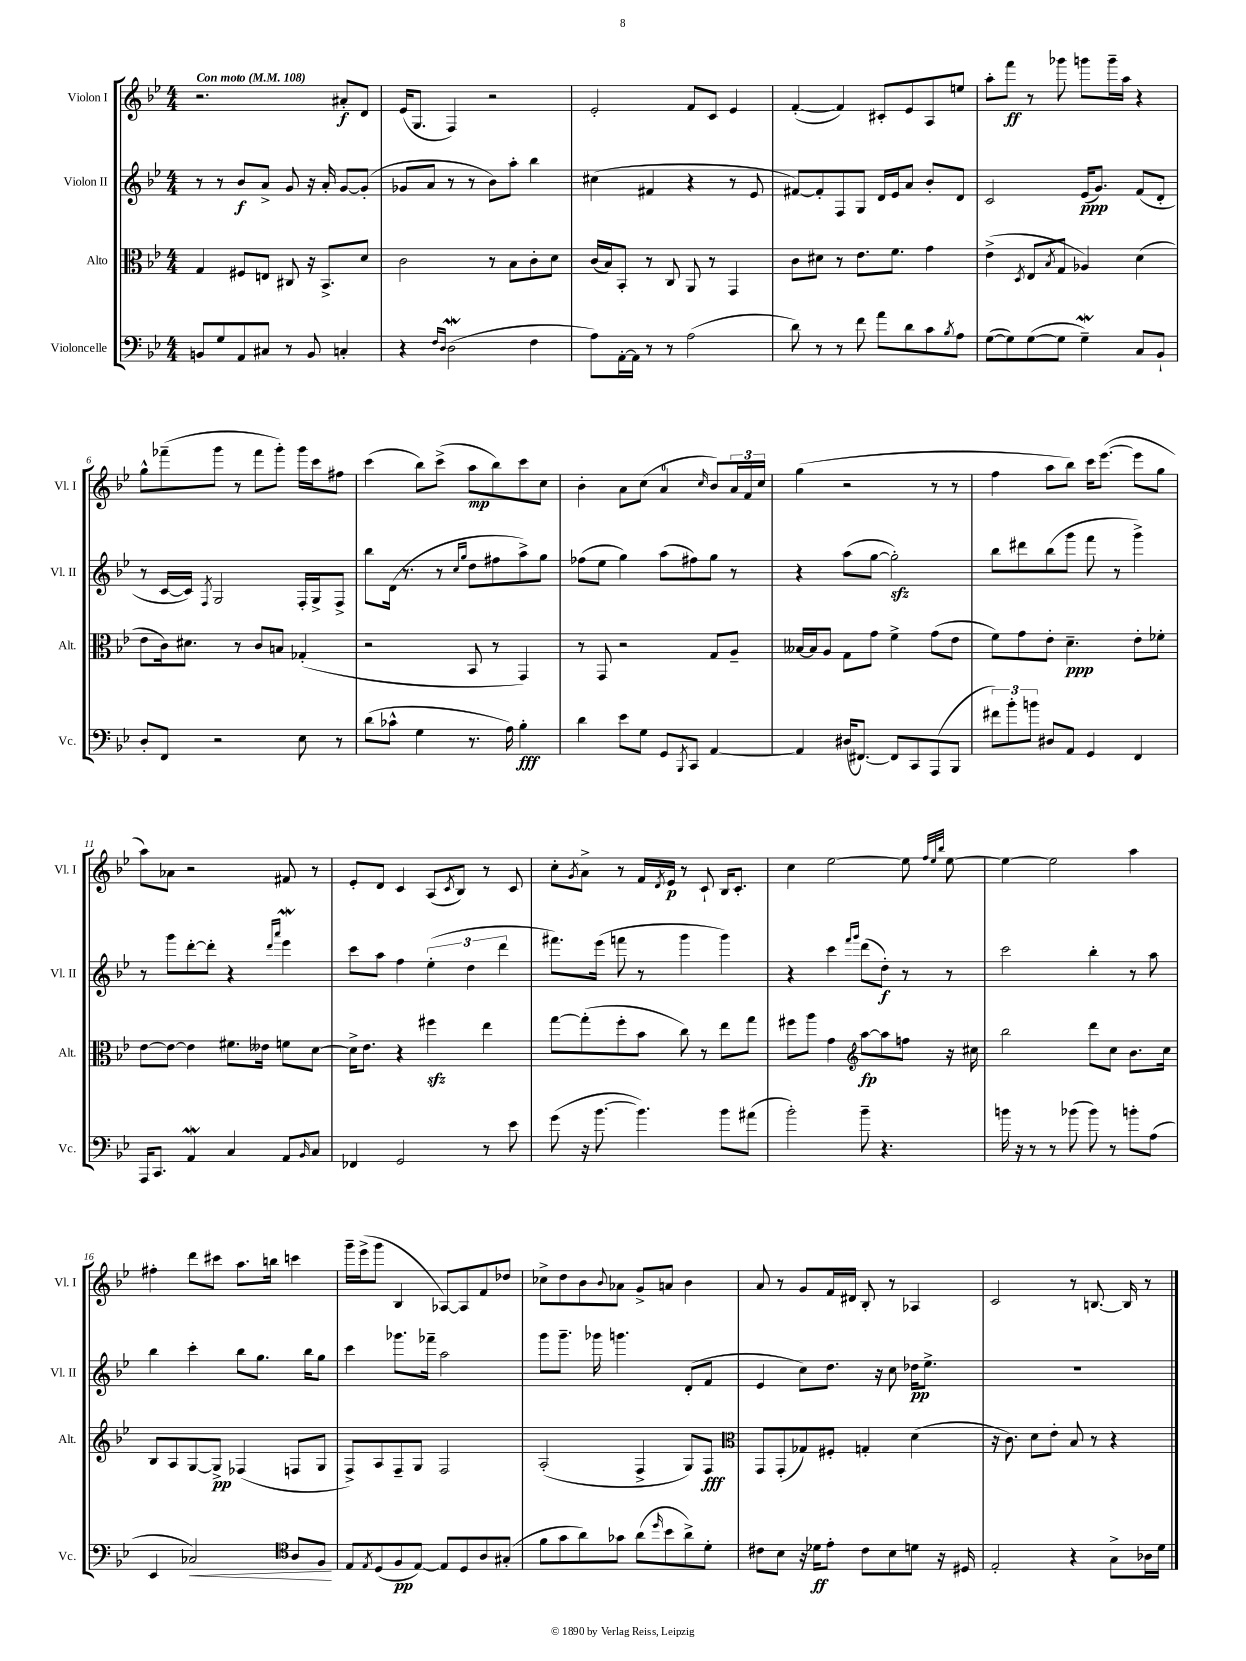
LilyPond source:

<<
\new StaffGroup <<
\new Staff = "s0" \with { instrumentName = "Violon I" shortInstrumentName = "Vl. I" } {
    \clef treble \key bes \major \numericTimeSignature \time 4/4 \tempo "Con moto" 4 = 108
    r2. ais'8-.\f d'8 |
    ees'16( g8. f4) r2 |
    ees'2-. f'8 c'8 ees'4 |
    f'4~-.( f'4) cis'8-. ees'8 a8 e''8 |
    a''8-. f'''8\ff r8 ges'''8 g'''8 g'''16-- a''16 r4 |
    g''8-^ fes'''8--( g'''8 r8 fes'''8 g'''8-.) g'''16 c'''16 fis''8 |
    c'''4( bes''8) c'''8->( a''8\mp bes''8) c'''8 c''8 |
    bes'4-. a'8 c''8( a'4-0 \grace { c''16 } bes'8) \tuplet 3/2 { a'16 f'16 c''16 } |
    g''4( r2 r8 r8 |
    f''4 a''8 bes''8) c'''16 ees'''8.~( ees'''8 g''8 |
    a''8) aes'8 r2 fis'8 r8 |
    ees'8-. d'8 c'4 a8( \acciaccatura { c'8 } bes8) r8 c'8 |
    c''8-. \acciaccatura { g'8 } a'8-> r8 f'16 \acciaccatura { d'8 } ees'16\p r8 c'8-! bes16 c'8.-. |
    c''4 ees''2~ ees''8 \grace { f''32 ees''32 bes''32 } ees''8~ |
    ees''4~ ees''2 a''4 |
    fis''4-. d'''8 cis'''8 a''8. b''16 c'''4 |
    g'''16-- ees'''16->( g'''8 bes4 aes8~) aes8 f'8 des''8 |
    ces''8-> d''8 bes'8 \appoggiatura { bes'8 } aes'8 g'8-> a'8 bes'4 |
    a'8 r8 g'8 f'16 dis'16 bes8-. r8 aes4 |
    c'2 r8 b8.~ b16 r8 \bar "|." |
}
\new Staff = "s1" \with { instrumentName = "Violon II" shortInstrumentName = "Vl. II" } {
    \clef treble \key bes \major \numericTimeSignature \time 4/4
    r8 r8 bes'8\f a'8-> g'8 r16 a'16-. g'8~ g'8-.( |
    ges'8 a'8 r8 r8 bes'8) a''8-. bes''4 |
    cis''4( fis'4 r4 r8 ees'8 |
    fis'8~) fis'8-. f8 g8 d'16 ees'16 a'8 bes'8-. d'8 |
    c'2 ees'16\ppp( g'8.) f'8( d'8-. |
    r8 c'16~ c'16) \acciaccatura { f8 } g2 f16-. g16-> f8-> |
    bes''8 d'16( r8. r8 \grace { c''16 g''16 } d''8 fis''8 a''8->) g''8 |
    fes''8( ees''8 g''4) a''8( fis''8) g''8 r8 |
    r4 a''8( g''8~ g''2-.\sfz) |
    bes''8 dis'''8 bes''8( g'''8 f'''8 r8 g'''4->) |
    r8 g'''8 d'''8~-. d'''8-. r4 \grace { d'''16 a'''16 } ees'''4\mordent |
    c'''8 a''8 f''4 \tuplet 3/2 { ees''4-.( d''4 d'''4 } |
    fis'''8.) ees'''16( f'''8 r8 g'''4 g'''4) |
    r4 c'''4 \grace { f'''16 g'''16 } d'''8( d''8-.\f) r8 r8 |
    c'''2 bes''4-. r8 a''8 |
    bes''4 c'''4-. bes''8 g''8. bes''16 g''8 |
    c'''4 ges'''8. fes'''16-- a''2 |
    g'''8 g'''8.-- ges'''16 g'''4. d'8-.( f'8 |
    ees'4 c''8) d''8. r16 c''8 des''16\pp ees''8.-> |
    R1 \bar "|." |
}
\new Staff = "s2" \with { instrumentName = "Alto" shortInstrumentName = "Alt." } {
    \clef alto \key bes \major \numericTimeSignature \time 4/4
    g4 fis8 e8 cis8 r16 bes,8.-> d'8 |
    c'2 r8 bes8 c'8-. d'8 |
    c'16( bes16) bes,8-. r8 c8 a,8 r8 g,4 |
    c'8 dis'8 r8 ees'8. f'8. g'4 |
    ees'4->( \acciaccatura { d8 } ees8 \acciaccatura { bes8 } g8 aes4) d'4( |
    ees'8 c'16) dis'8. r8 c'8 b8 ges4-.( |
    r2 bes,8 r8 g,4) |
    r8 g,8 r2 g8 a8-- |
    beses16~ beses16 a8 g8 g'8 f'4-> g'8( ees'8 |
    f'8) g'8 ees'8-. d'4.--\ppp ees'8-. fes'8-. |
    ees'8~ ees'8~ ees'4 fis'8. eeses'16 f'8 d'8~ |
    d'16-> ees'8. r4 fis''4\sfz ees''4 |
    g''8~ g''8-.( f''8-. bes'8 c''8) r8 ees''8 g''8 |
    fis''8 a''8 g'4 \clef treble a''8~\fp a''8 f''8 r16 cis''16 |
    bes''2 d'''8 c''8 bes'8. c''16 |
    bes8 a8 g8~ g8->\pp fes4( f8 g8 |
    f8->) a8 f8-- g8 f2 |
    a2-.( f4-> g8) f8\fff |
    \clef alto g,8 g,8-.( ges8) fis8-. g4-. d'4( |
    r16 c'8.) d'8 ees'8-. bes8 r8 r4 \bar "|." |
}
\new Staff = "s3" \with { instrumentName = "Violoncelle" shortInstrumentName = "Vc." } {
    \clef bass \key bes \major \numericTimeSignature \time 4/4
    b,8 g8 a,8 cis8 r8 b,8 c4-. |
    r4 \grace { f16 d16 } d2\mordent( f4 |
    a8) a,16~-. a,16 r8 r8 a2( |
    d'8) r8 r8 f'8 a'8 d'8 c'8 \acciaccatura { bes8 } a8 |
    g8~( g8) g8~( g8 g4--\mordent) c8 bes,8-! |
    d8-. f,8 r2 ees8 r8 |
    d'8( ces'8-^ g4 r8. a16) bes4-.\fff |
    d'4 ees'8 g8 g,8 \acciaccatura { bes,,8 } c,8 a,4~ |
    a,4 dis16( fis,8.~) fis,8 c,8 a,,8( bes,,8 |
    \tuplet 3/2 { fis'8) bes'8-. b'8 } dis8 a,8 g,4 f,4 |
    a,,16 c,8. a,4\mordent c4 a,8 \grace { bes,16 } c8 |
    fes,4 g,2 r8 ees'8 |
    g'8( r16 bes'8.~ bes'4.) bes'8 ais'8( |
    bes'2-.) bes'8-- r4. |
    b'16 r16 r8 r8 bes'8( bes'8) r8 b'8-. a8( |
    ees,4 ces2\<) \clef tenor a8 f8\! |
    ees8 \acciaccatura { ees8 } d8( f8\pp ees8~) ees8 d8 a8 gis8-.( |
    f'8 g'8 a'8) ges'8 a'8( \grace { d''16 } bes'8 a'8->) d'8-. |
    cis'8 bes8 r16 des'16\ff ees'8-. cis'8 bes8 d'8 r16 dis16 |
    ees2-. r4 g8-> aes16 d'16 \bar "|." |
}
>>
>>
